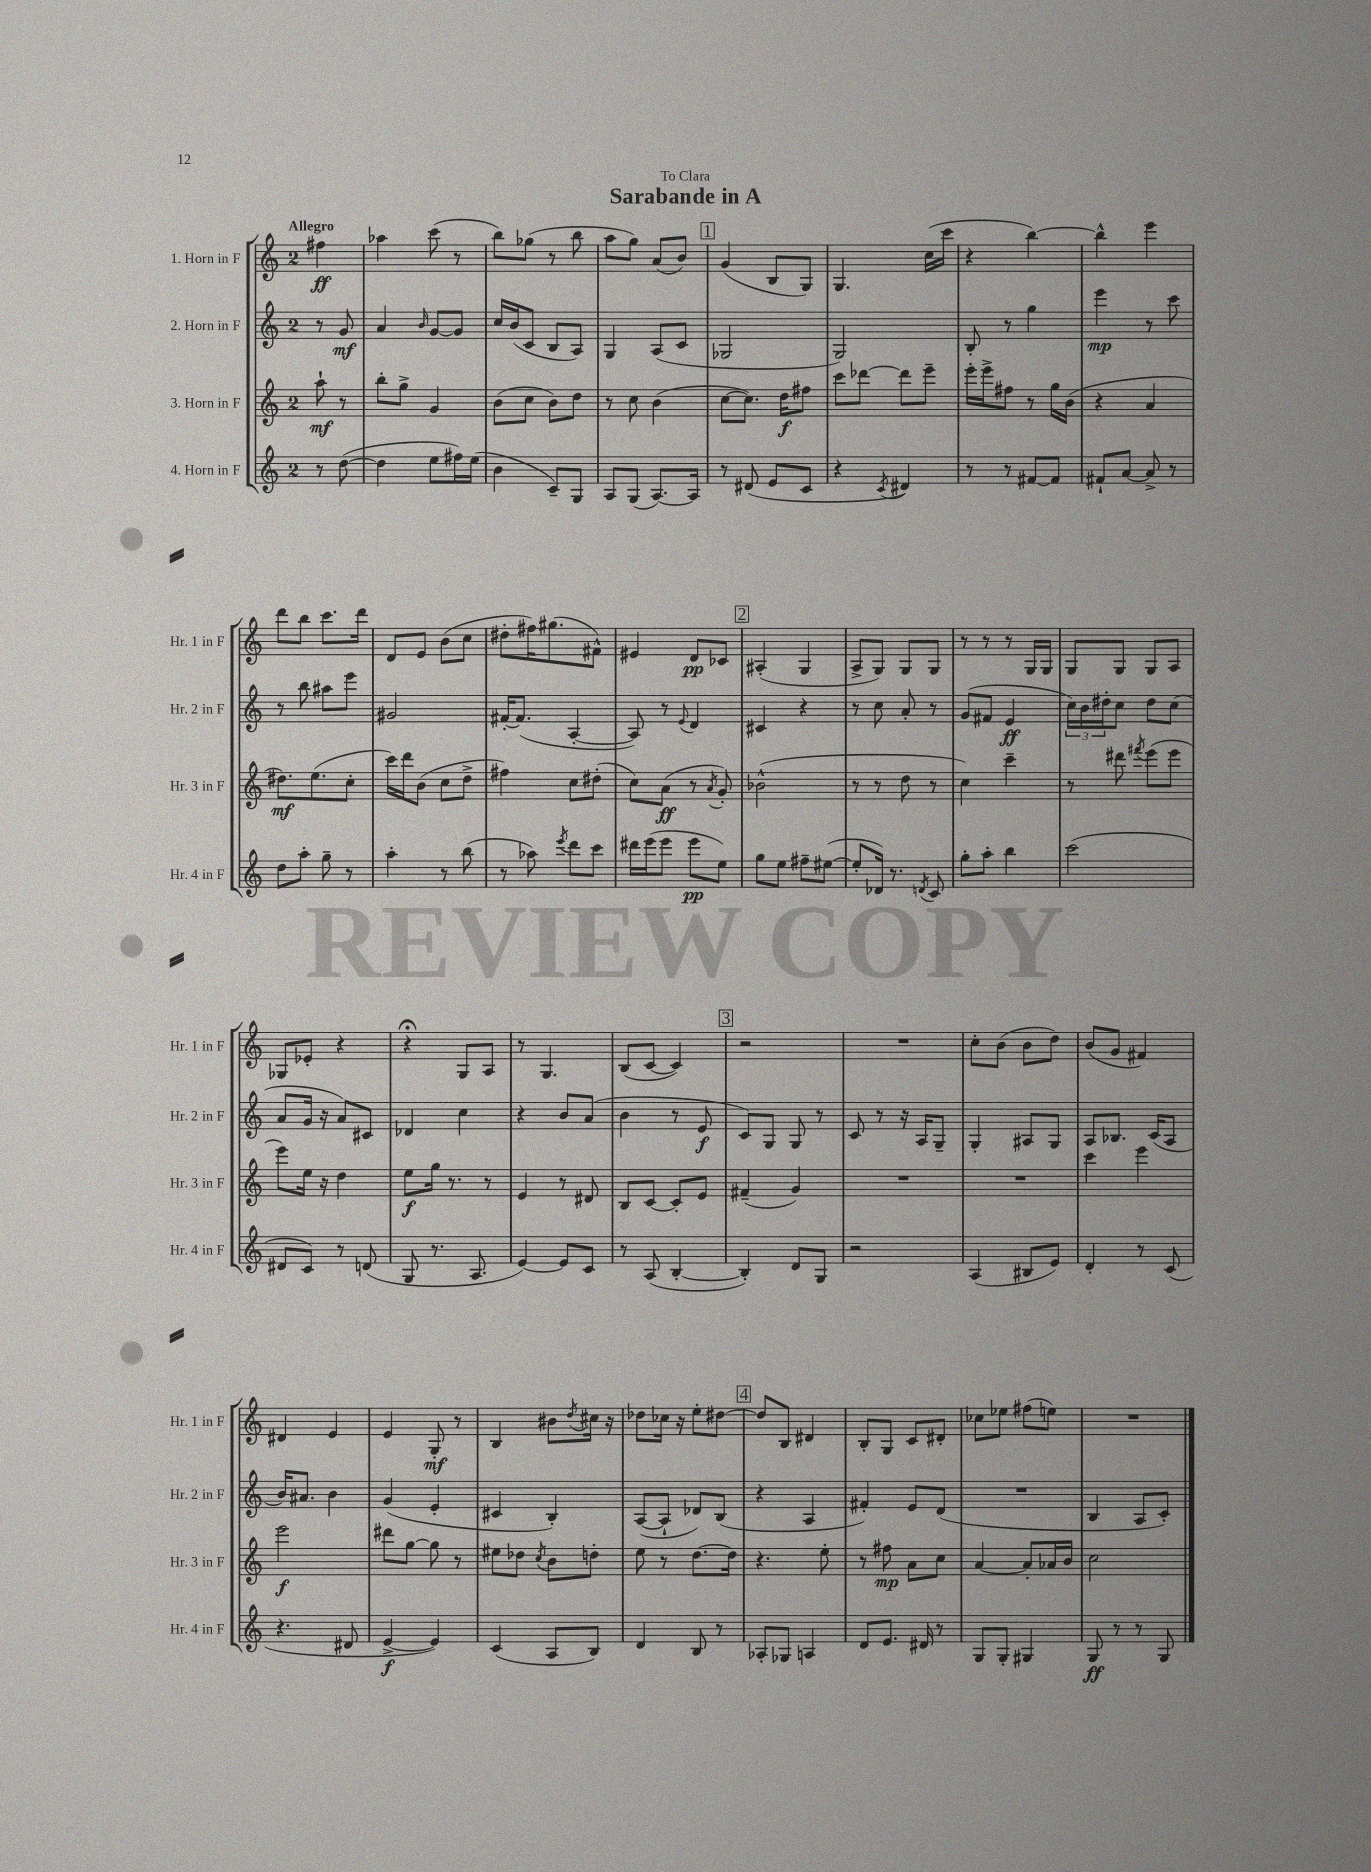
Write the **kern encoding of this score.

**kern	**dynam	**kern	**dynam	**kern	**dynam	**kern	**dynam
*part4	*part4	*part3	*part3	*part2	*part2	*part1	*part1
*staff4	*staff4	*staff3	*staff3	*staff2	*staff2	*staff1	*staff1
*I"4. Horn in F	*	*I"3. Horn in F	*	*I"2. Horn in F	*	*I"1. Horn in F	*
*I'Hr. 4 in F	*	*I'Hr. 3 in F	*	*I'Hr. 2 in F	*	*I'Hr. 1 in F	*
*clefG2	*	*clefG2	*	*clefG2	*	*clefG2	*
*k[]	*	*k[]	*	*k[]	*	*k[]	*
*M2/4	*	*M2/4	*	*M2/4	*	*M2/4	*
=	=	=	=	=	=	=	=
!	!	!	!	!	!	!LO:TX:a:B:t=Allegro	!
8r	.	8aa`\	mf	8r	.	4ff#X\	ff
([8dd\	.	8r	.	8g/	mf	.	.
=1	=1	=1	=1	=1	=1	=1	=1
4dd\]	.	8bb'\L	.	4a/	.	4aa-X\	.
.	.	8gg^\J	.	.	.	.	.
.	.	.	.	16qqb/	.	.	.
8ee\L	.	4g/	.	[8g/L	.	(8ccc\	.
16ff#X\L)	.	.	.	8g/J]	.	8r	.
(16ee\JJ	.	.	.	.	.	.	.
=2	=2	=2	=2	=2	=2	=2	=2
4b\	.	(8b\L	.	16cc/LL	.	8bb\L)	.
.	.	.	.	(16b/J	.	.	.
.	.	8cc\J	.	8c/J	.	(8gg-X\J	.
8c~/L)	.	8b\L)	.	8B/L	.	8r	.
8G/J	.	8dd\J	.	8A/J)	.	8bb\	.
=3	=3	=3	=3	=3	=3	=3	=3
8A/L	.	8r	.	4G/	.	8aa\L	.
(8G/J	.	8cc\	.	.	.	8gg\J)	.
[8.A/L)	.	(4b\	.	(8A/L	.	(8a/L	.
.	.	.	.	8c/J	.	8b/J)	.
16A/Jk]	.	.	.	.	.	.	.
!!LO:REH:place=s1:t=1
=4	=4	=4	=4	=4	=4	=4	=4
8r	.	[8cc\L	.	2G-X/	.	(4g/	.
(8d#X/	.	8.cc\J])	.	.	.	.	.
8e/L	.	.	.	.	.	8B/L	.
.	.	16dd\KL	f	.	.	.	.
8c/J	.	8ff#X\J	.	.	.	8G/J)	.
=5	=5	=5	=5	=5	=5	=5	=5
4r	.	8ccc\L	.	2G/)	.	4.G/	.
.	.	[8ddd-X\J	.	.	.	.	.
8qc/	.	.	.	.	.	.	.
4d#X/)	.	8ddd-\L]	.	.	.	.	.
.	.	8eee~\J	.	.	.	(16cc\LL	.
.	.	.	.	.	.	16ccc\JJ	.
=6	=6	=6	=6	=6	=6	=6	=6
8r	.	16eee'\LL	.	8B'/	.	4r	.
.	.	16eee^\J	.	.	.	.	.
8r	.	8ff#X\J	.	8r	.	.	.
[8f#X/L	.	8r	.	4gg\	.	[4bb\)	.
8f#/J]	.	16gg\LL	.	.	.	.	.
.	.	(16b\JJ	.	.	.	.	.
=7	=7	=7	=7	=7	=7	=7	=7
8f#X`/L	.	4r	.	4eee\	mp	4bb^^\]	.
[8a/J	.	.	.	.	.	.	.
8a^/]	.	4a/	.	8r	.	4eee\	.
8r	.	.	.	8ccc\	.	.	.
!!LO:LB:g=z
=8	=8	=8	=8	=8	=8	=8	=8
8dd\L	.	8.dd#X\L)	mf	8r	.	8ddd\L	.
8aa'\J	.	.	.	8bb\	.	8bb\J	.
.	.	(8.ee\	.	.	.	.	.
8gg~\	.	.	.	8aa#X\L	.	8.ccc\L	.
8r	.	8cc'\J	.	8eee\J	.	.	.
.	.	.	.	.	.	16ddd\Jk	.
=9	=9	=9	=9	=9	=9	=9	=9
4aa'\	.	16ccc\LL)	.	2g#X/	.	8d/L	.
.	.	16ddd\J	.	.	.	.	.
.	.	(8b\J	.	.	.	8e/J	.
8r	.	8cc\L	.	.	.	(8b\L	.
(8bb\	.	8dd^\J	.	.	.	8cc\J	.
=10	=10	=10	=10	=10	=10	=10	=10
8r	.	4ff#X\)	.	[16f#X'/KL	.	8dd#X'\L	.
.	.	.	.	(8.f#/J]	.	.	.
8aa-X\)	.	.	.	.	.	16ff#X\K)	.
.	.	.	.	.	.	(8.gg#X\	.
8qeee/	.	.	.	.	.	.	.
8ddd\L	.	8cc\L	.	[4A'/	.	.	.
8ccc\J	.	(8dd#X'\J	.	.	.	8f#X^^\J)	.
=11	=11	=11	=11	=11	=11	=11	=11
16ddd#X\LL	.	8cc\L)	.	8A/])	.	4e#X/	.
(16eee\J	.	.	.	.	.	.	.
8eee\J	.	(8a\J	ff	8r	.	.	.
.	.	.	.	8qqe/	.	.	.
8eee\L	pp	8r	.	4d/	.	8d/L	pp
.	.	8qa/	.	.	.	.	.
8ee\J)	.	8g'/)	.	.	.	8c-X/J	.
!!LO:REH:place=s1:t=2
=12	=12	=12	=12	=12	=12	=12	=12
8gg\L	.	(2b-X^^\	.	4c#X/	.	(4A#X'/	.
8ee\J	.	.	.	.	.	.	.
8ff#X~\L	.	.	.	4r	.	4G/	.
([8ee#X\J	.	.	.	.	.	.	.
=13	=13	=13	=13	=13	=13	=13	=13
8ee#'/L]	.	8r	.	8r	.	8A^/L	.
16d-X/Jk)	.	8r	.	8cc\	.	8G/J)	.
8.r	.	.	.	.	.	.	.
.	.	8dd\	.	8a'/	.	8G/L	.
8qdn/	.	.	.	.	.	.	.
8c/	.	8r	.	8r	.	8G/J	.
=14	=14	=14	=14	=14	=14	=14	=14
8gg'\L	.	4cc\)	.	(8g/L	.	8r	.
8aa'\J	.	.	.	8f#X/J	.	8r	.
4bb\	.	4ccc~\	.	4e/	ff	8r	.
.	.	.	.	.	.	16G/LL	.
.	.	.	.	.	.	16G/JJ	.
=15	=15	=15	=15	=15	=15	=15	=15
(2ccc\	.	8r	.	24cc\LL)	.	8G/L	.
.	.	.	.	24b\	.	.	.
.	.	.	.	24dd#X'\J	.	.	.
.	.	8ddd#X\	.	8cc\J	.	8G/J	.
.	.	8qfff#X/	.	.	.	.	.
.	.	(8eee\L	.	8dd#\L	.	8G/L	.
.	.	8eee\J	.	(8cc\J	.	8A/J	.
!!LO:LB:g=z
=16	=16	=16	=16	=16	=16	=16	=16
8d#X/L	.	8eee\L)	.	8a/L	.	8G-X/L	.
8c/J)	.	16ee\Jk	.	16g/Jk	.	8e-X'/J	.
.	.	16r	.	16r	.	.	.
8r	.	4dd\	.	8a/L)	.	4r	.
(8dn/	.	.	.	8c#X/J	.	.	.
=17	=17	=17	=17	=17	=17	=17	=17
8G/	.	8ee\L	f	4d-X/	.	4r;<	.
8.r	.	16gg\Jk	.	.	.	.	.
.	.	8.r	.	.	.	.	.
.	.	.	.	4cc\	.	8G/L	.
8.A/	.	.	.	.	.	.	.
.	.	8r	.	.	.	8A/J	.
=18	=18	=18	=18	=18	=18	=18	=18
[4e/)	.	4e/	.	4r	.	8r	.
.	.	.	.	.	.	4.G/	.
8e/L]	.	8r	.	8b/L	.	.	.
8c/J	.	8d#X/	.	(8a/J	.	.	.
=19	=19	=19	=19	=19	=19	=19	=19
8r	.	8B/L	.	4b\	.	(8B/L	.
(8A/	.	[8c/J	.	.	.	[8c/J	.
[4B'/	.	8c'/L]	.	8r	.	4c/])	.
.	.	8e/J	.	8e/	f	.	.
!!LO:REH:place=s1:t=3
=20	=20	=20	=20	=20	=20	=20	=20
4B'/])	.	(4f#X~/	.	8c/L)	.	2r	.
.	.	.	.	8G/J	.	.	.
8d/L	.	4g/)	.	8G/	.	.	.
8G/J	.	.	.	8r	.	.	.
=21	=21	=21	=21	=21	=21	=21	=21
2r	.	2r	.	8c/	.	2r	.
.	.	.	.	8r	.	.	.
.	.	.	.	16r	.	.	.
.	.	.	.	16A/KL	.	.	.
.	.	.	.	8G~/J	.	.	.
=22	=22	=22	=22	=22	=22	=22	=22
(4A/	.	2r	.	4G'/	.	8cc'\L	.
.	.	.	.	.	.	(8b\J	.
8B#X/L	.	.	.	8A#X/L	.	8b\L	.
8e/J)	.	.	.	8G/J	.	8dd\J)	.
=23	=23	=23	=23	=23	=23	=23	=23
4d'/	.	4ccc\	.	8A/L	.	(8b/L	.
.	.	.	.	8.B-X/J	.	8g/J	.
8r	.	4eee\	.	.	.	4f#X/)	.
.	.	.	.	(16c/KL	.	.	.
(8c/	.	.	.	8A/J	.	.	.
!!LO:LB:g=z
=24	=24	=24	=24	=24	=24	=24	=24
4.r	.	2eee\	f	16b/KL)	.	4d#X/	.
.	.	.	.	8.a#X/J	.	.	.
.	.	.	.	4b\	.	4e/	.
8d#X/	.	.	.	.	.	.	.
=25	=25	=25	=25	=25	=25	=25	=25
[4e^/	f	8ddd#X\L	.	(4g/	.	4e/	.
.	.	[8gg\J	.	.	.	.	.
4e/])	.	8gg\]	.	4e'/	.	8G'/	mf
.	.	8r	.	.	.	8r	.
=26	=26	=26	=26	=26	=26	=26	=26
(4c/	.	8ee#X\L	.	4c#X/	.	4B/	.
.	.	8dd-X\J	.	.	.	.	.
.	.	8qcc/	.	.	.	.	.
8A/L	.	8b\L	.	4B'/)	.	8b#X\L	.
.	.	.	.	.	.	8qdd/	.
8B/J)	.	8ddn'\J	.	.	.	16cc#X\Jk	.
.	.	.	.	.	.	16r	.
=27	=27	=27	=27	=27	=27	=27	=27
4d/	.	8ee\	.	([8A/L	.	8dd-X\L	.
.	.	8r	.	8A`/J]	.	16cc-X\Jk	.
.	.	.	.	.	.	16r	.
8B/	.	[8.dd\L	.	8d-X/L)	.	8ee'\L	.
8r	.	.	.	(8B/J	.	[8dd#X\J	.
.	.	16dd\Jk]	.	.	.	.	.
!!LO:REH:place=s1:t=4
=28	=28	=28	=28	=28	=28	=28	=28
8A-X'/L	.	4.r	.	4r	.	8dd#/L]	.
8G-X/J	.	.	.	.	.	8B/J	.
4An/	.	.	.	4A/	.	4d#X/	.
.	.	8ee'\	.	.	.	.	.
=29	=29	=29	=29	=29	=29	=29	=29
8d/L	.	8r	.	4f#X'/)	.	8B'/L	.
8.e/J	.	8ff#X\	mp	.	.	8G/J	.
.	.	8a\L	.	8e/L	.	8c/L	.
16d#X/	.	.	.	.	.	.	.
8r	.	8cc\J	.	(8d/J	.	8d#X'/J	.
=30	=30	=30	=30	=30	=30	=30	=30
8G/L	.	[4a/	.	2r	.	8cc-X\L	.
8G'/J	.	.	.	.	.	8ee-X\J	.
4G#X/	.	8a'/L]	.	.	.	(8ff#X\L	.
.	.	16a-X/L	.	.	.	8een\J)	.
.	.	16b/JJ	.	.	.	.	.
=31	=31	=31	=31	=31	=31	=31	=31
8G/	ff	2cc\	.	4B/	.	2r	.
8r	.	.	.	.	.	.	.
8r	.	.	.	8A/L	.	.	.
8G/	.	.	.	8c'/J)	.	.	.
==	==	==	==	==	==	==	==
*-	*-	*-	*-	*-	*-	*-	*-
